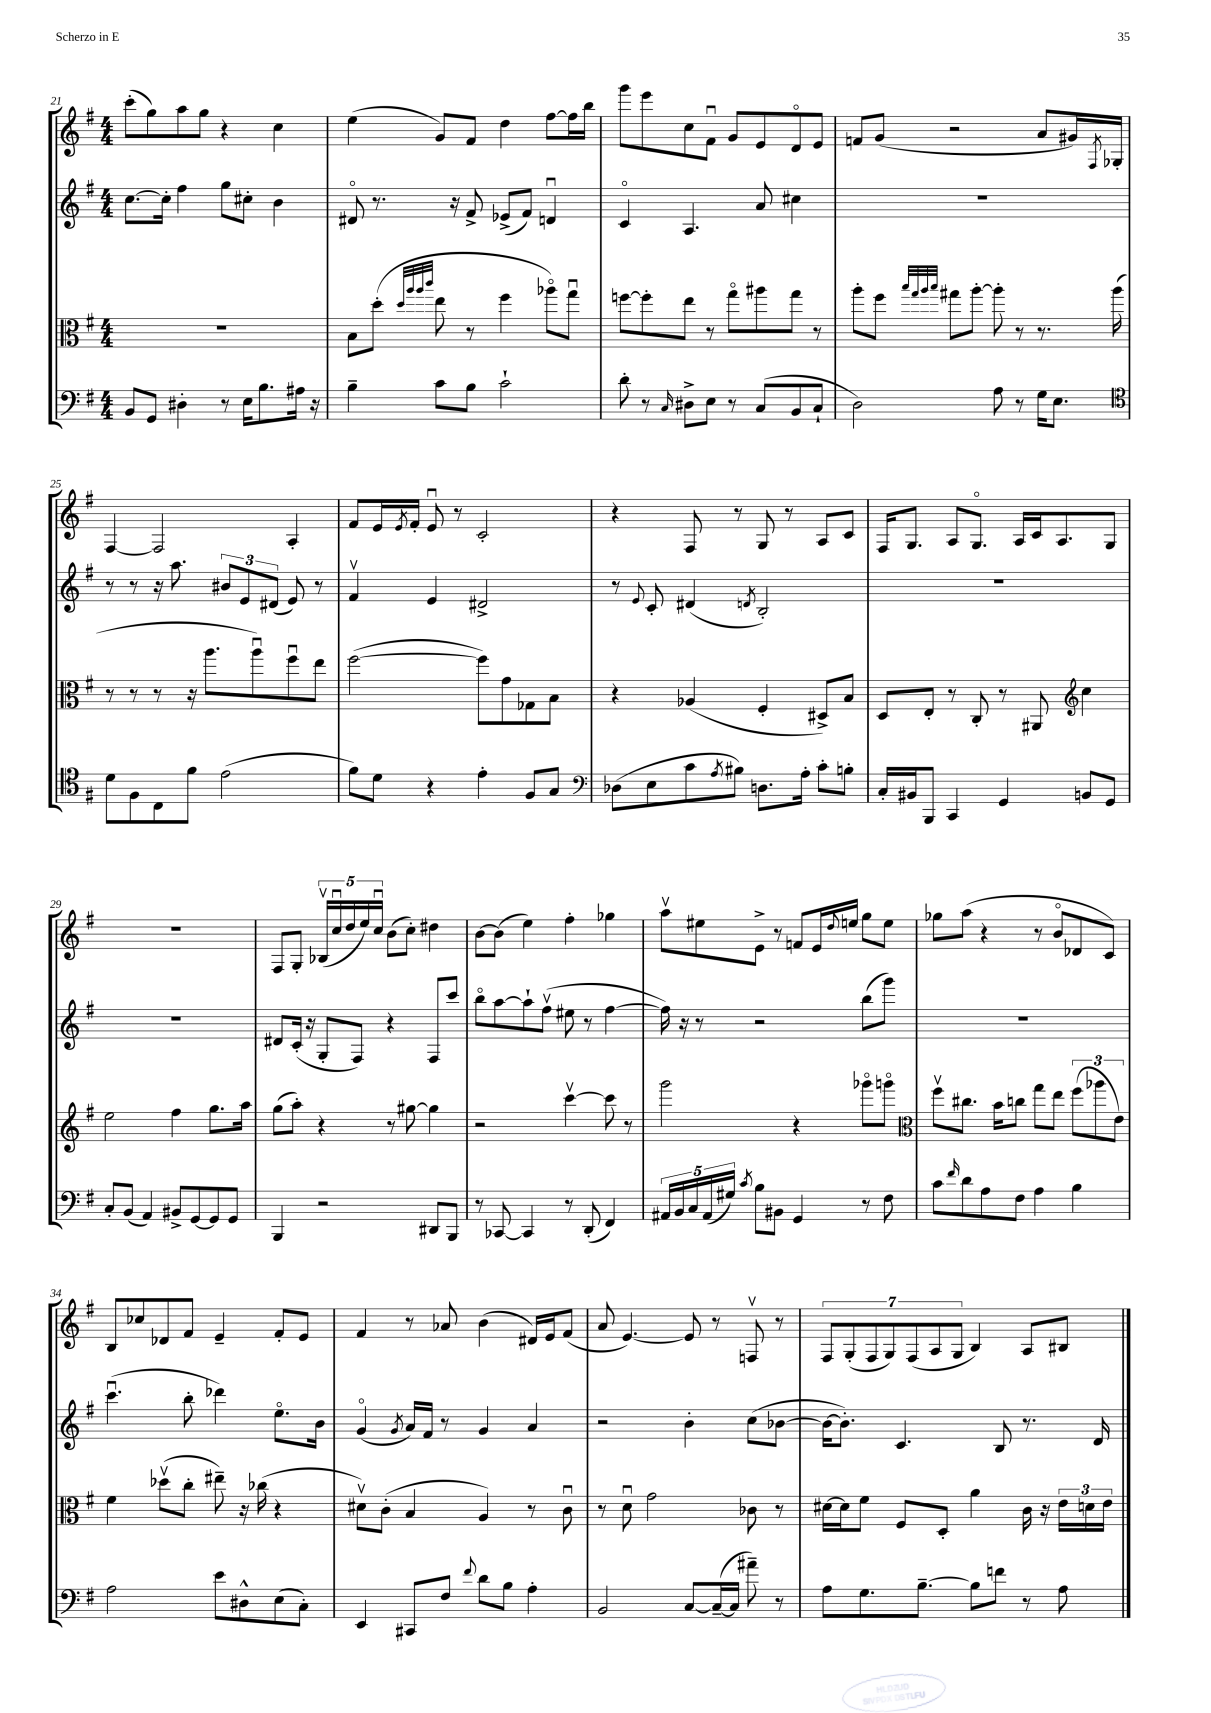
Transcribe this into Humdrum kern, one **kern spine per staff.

**kern	**kern	**kern	**kern
*staff4	*staff3	*staff2	*staff1
*clefF4	*clefC3	*clefG2	*clefG2
*k[f#]	*k[f#]	*k[f#]	*k[f#]
*M4/4	*M4/4	*M4/4	*M4/4
8BB	1r	[8.cc	(8ccc'
8GG	.	.	8gg)
.	.	16cc']	.
4D#'	.	4ff#	8aa
.	.	.	8gg
8r	.	8gg	4r
16E	.	8cc#'	.
8.B	.	.	.
.	.	4b	4cc
16A#	.	.	.
16r	.	.	.
=	=	=	=
4B~	8B	8d#o	(4ee
.	(8dd'	8.r	.
.	32qqdd	.	.
.	32qqaa	.	.
.	32qqaa	.	.
.	32qqccc	.	.
8c	8ee	.	8g)
.	.	16r	.
8B	8r	8f#^	8f#
2c`	4ff#	(8e-^	4dd
.	.	8f#)	.
.	8aa-o)	4du	[8ff#
.	8ggu	.	16ff#]
.	.	.	16bb
=	=	=	=
8d'	[8ff	4co	8ggg
8r	8ff']	.	8eee
16qqC	.	.	.
8D#^	8ee	4.A	8cc
8E	8r	.	8f#u
8r	8ggo	.	8g
(8C	8aa#	8a	8e
8BB	8gg	4cc#	8do
8C`	8r	.	8e
=	=	=	=
2D)	8aa'	1r	8f
.	8ff#	.	(8g
.	32qqbb	.	.
.	32qqgg	.	.
.	32qqaa	.	.
.	32qqbb	.	.
.	8gg#	.	2r
.	[8aa'	.	.
8A	8aa']	.	.
8r	8r	.	.
16G	8.r	.	8a
8.E	.	.	.
.	.	.	16g#)
.	.	.	8qF#
.	(16aa	.	16G-'
=	=	=	=
*clefC4	*	*	*
8d	8r	8r	[4F#
8F#	8r	8r	.
8C	8r	16r	2F#]
.	.	8.aa	.
8f#	16r	.	.
.	8.aa	.	.
(2e	.	12b#	.
.	.	12e	.
.	8aau)	.	.
.	.	(12d#	.
.	8ff#u	8e)	4A'
.	8ee	8r	.
=	=	=	=
8f#)	([2ff#	4f#v	8f#
8d	.	.	16e
.	.	.	8qe
.	.	.	16f#'
4r	.	4e	8eu
.	.	.	8r
4e'	8ff#])	2d#^	2c'
.	8g	.	.
8F#	8G-	.	.
8G	8B	.	.
=	=	=	=
*clefF4	*	*	*
(8D-	4r	8r	4r
.	.	8qqe	.
8E	.	8c'	.
8c	(4A-	(4d#	8F#
8qA	.	.	.
8B#)	.	.	8r
.	.	8qd	.
8.D	4F#'	2B')	8G
.	.	.	8r
16A'	.	.	.
8c'	8D#^)	.	8A
8B'	8B	.	8c
=	=	=	=
16C'	8D	1r	16F#
16BB#	.	.	8.G
8BBB	8E'	.	.
4CC	8r	.	8A
.	8C'	.	8.Go
4GG	8r	.	.
.	.	.	16A
.	8AA#	.	16c
.	.	.	8.A
*	*clefG2	*	*
8BB	4cc	.	.
8GG	.	.	8G
=	=	=	=
8C'	2ee	1r	1r
(8BB	.	.	.
4AA)	.	.	.
8BB#^	4ff#	.	.
[8GG	.	.	.
8GG]	8.gg	.	.
8GG	.	.	.
.	16aa	.	.
=	=	=	=
4BBB	(8gg	8d#	8F#
.	8aa')	(16c'	8G'
.	.	16r	.
2r	4r	8G'	(20B-v
.	.	.	20ccu
.	.	.	20dd
.	.	8F#)	.
.	.	.	20ee)
.	.	.	20ccu
.	8r	4r	(8b
.	[8gg#	.	8cc')
8DD#	4gg#]	8F#	4dd#
8BBB	.	8ccc	.
=	=	=	=
8r	2r	8bbo	[8b
[8CC-	.	[8aa	(8b]
4CC-]	.	8aa`]	4ee)
.	.	(8ff#v	.
8r	[4cccv	8ee#	4ff#'
(8DD'	.	8r	.
4FF#)	8ccc]	[4ff#	4gg-
.	8r	.	.
=	=	=	=
20AA#	2ggg	16ff#])	8aav
20BB	.	.	.
.	.	16r	.
20C	.	.	.
.	.	8r	8ee#
(20AA#	.	.	.
20G#)	.	.	.
8qc	.	.	.
8B	.	2r	8e^
8BB#	.	.	8r
4GG	4r	.	8f
.	.	.	16e
.	.	.	8qqdd
.	.	.	16ee
8r	8ggg-o	(8bb	8gg
8F#	8gggo	8ggg)	8ee
=	=	=	=
*	*clefC3	*	*
8c	8ff#v	1r	8gg-
16qqf#	.	.	.
8d	8.cc#	.	(8aa
8A	.	.	4r
.	16b	.	.
8F#	8cc	.	.
4A	8gg	.	8r
.	8ee	.	8bo
4B	(12ff#	.	8d-
.	12aa-	.	.
.	.	.	8c)
.	12e)	.	.
=	=	=	=
2A	4f#	(4.cccu	8B
.	.	.	8cc-
.	(8dd-v	.	8d-
.	8cc'	8bb'	8f#
8e	8ee#~)	4ddd-)	4e~
8D#^^	16r	.	.
.	(16cc-	.	.
(8E	4r	8.eeo	8f#'
8C')	.	.	8e
.	.	16b	.
=	=	=	=
4EE	8d#v)	(4go	4f#
.	(8c'	.	.
.	.	8qg	.
8CC#	4B	16a)	8r
.	.	16f#	.
8F#	.	8r	8a-
8qqf#	.	.	.
8d	4A)	4g	(4b
8B	.	.	.
4A'	8r	4a	16d#)
.	.	.	16e
.	8cu	.	(8f#
=	=	=	=
2BB	8r	2r	8a
.	8du	.	[4.e)
.	2g	.	.
[8C	.	4b'	8e]
(16C~_	.	.	8r
16C]	.	.	.
8a#~)	8c-	(8cc	8Fv
8r	8r	[8b-	8r
=	=	=	=
8A	[16d#	16b-_	14F#
.	16d#]	8.b-'])	.
.	.	.	(14G'
8.G	8f#	.	.
.	.	.	14F#
.	.	.	14G)
.	8F#	4.c	.
.	.	.	(14F#
[8.B~	.	.	.
.	.	.	14A
.	8D'	.	.
.	.	.	14G
8B]	4a	.	4B)
8f	.	8B	.
8r	16c	8.r	8A
.	16r	.	.
8A	24e	.	8B#
.	24d	.	.
.	.	16d	.
.	24e	.	.
==	==	==	==
*-	*-	*-	*-
